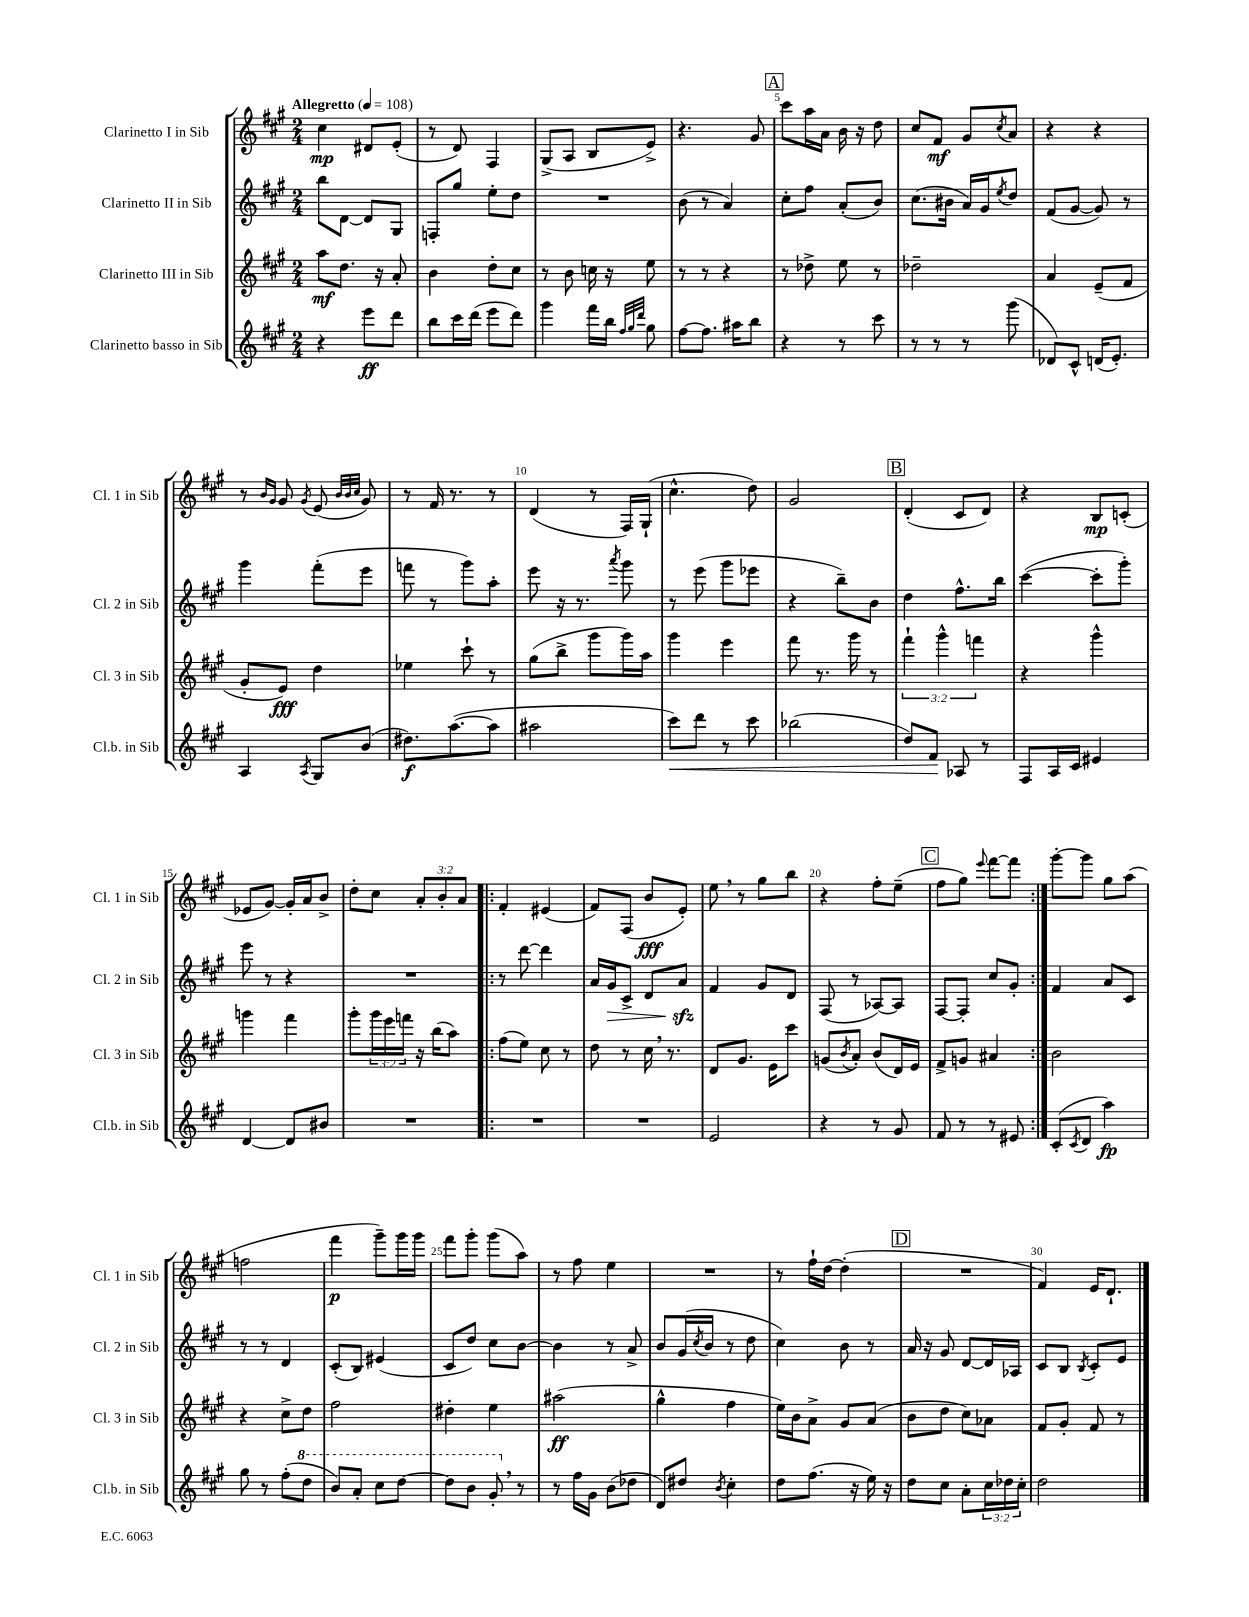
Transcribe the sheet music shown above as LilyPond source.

<<
\new StaffGroup <<
\new Staff = "s0" \with { instrumentName = "Clarinetto I in Sib" shortInstrumentName = "Cl. 1 in Sib" } {
    \clef treble \key a \major \numericTimeSignature \time 2/4 \override Staff.TupletNumber.text = #tuplet-number::calc-fraction-text \tempo "Allegretto" 4 = 108
    cis''4\mp dis'8 e'8-.( |
    r8 d'8) fis4 |
    gis8->( a8 b8 e'8->) |
    r4. gis'8 |
    \mark \markup { \box "A" } cis'''8 a''16 a'16 b'16 r16 d''8 |
    cis''8 fis'8\mf gis'8 \acciaccatura { cis''8 } a'8 |
    r4 r4 |
    r8 \grace { b'16 gis'16 } gis'8 \acciaccatura { gis'8 } e'8( \grace { b'32 b'32 cis''32 } gis'8) |
    r8 fis'16 r8. r8 |
    d'4( r8 fis16) gis16-!( |
    cis''4.-^ d''8) |
    gis'2 |
    \mark \markup { \box "B" } d'4-.( cis'8 d'8) |
    r4 b8\mp c'8-.( |
    ees'8 gis'8~) gis'16-. a'16 b'8-> |
    d''8-. cis''8 \tuplet 3/2 { a'8-. b'8-. a'8 } |
    \repeat volta 2 { fis'4-. eis'4( |
    fis'8) fis8( b'8\fff e'8-.) |
    e''8 \breathe r8 gis''8 b''8 |
    r4 fis''8-. e''8--( |
    \mark \markup { \box "C" } fis''8 gis''8) \appoggiatura { e'''8 } fis'''8~ fis'''8 | }
    gis'''8~-. gis'''8 gis''8 a''8( |
    f''2 |
    fis'''4\p gis'''8--) gis'''16 gis'''16 |
    fis'''8 gis'''8-. gis'''8( a''8) |
    r8 fis''8 e''4 |
    R2 |
    r8 fis''16-! d''16~ d''4-.( |
    \mark \markup { \box "D" } R2 |
    fis'4) e'16 d'8.-! \bar "|." |
}
\new Staff = "s1" \with { instrumentName = "Clarinetto II in Sib" shortInstrumentName = "Cl. 2 in Sib" } {
    \clef treble \key a \major \numericTimeSignature \time 2/4
    b''8 d'8~ d'8 gis8 |
    f8-. gis''8 e''8-. d''8 |
    R2 |
    b'8( r8 a'4) |
    \mark \markup { \box "A" } cis''8-. fis''8 a'8-.( b'8) |
    cis''8.( bis'16 a'16) gis'16 \acciaccatura { e''8 } d''8 |
    fis'8( gis'8~ gis'8) r8 |
    gis'''4 fis'''8-.( e'''8 |
    f'''8 r8 gis'''8) a''8-. |
    e'''8 r16 r8. \acciaccatura { a'''8 } gis'''8 |
    r8 e'''8( gis'''8 ees'''8 |
    r4 b''8--) b'8 |
    \mark \markup { \box "B" } d''4 fis''8.-^ b''16 |
    cis'''4~( cis'''8-. gis'''8-.) |
    e'''8 r8 r4 |
    R2 |
    \repeat volta 2 { r8 d'''8~ d'''4 |
    a'16 gis'16\> cis'8-> d'8 a'8\sfz\! |
    fis'4 gis'8 d'8 |
    fis8( r8 aes8~) aes8 |
    \mark \markup { \box "C" } fis8~ fis8-. cis''8 gis'8-. | }
    fis'4 a'8 cis'8 |
    r8 r8 d'4 |
    cis'8-.( b8) eis'4( |
    cis'8 d''8) cis''8 b'8~ |
    b'4 r8 a'8-> |
    b'8 gis'16( \acciaccatura { cis''8 } b'16 r8 d''8 |
    cis''4) b'8 r8 |
    \mark \markup { \box "D" } a'16 r16 gis'8 d'8~ d'16 aes16 |
    cis'8 b8 \acciaccatura { b8 } cis'8-. e'8 \bar "|." |
}
\new Staff = "s2" \with { instrumentName = "Clarinetto III in Sib" shortInstrumentName = "Cl. 3 in Sib" } {
    \clef treble \key a \major \numericTimeSignature \time 2/4 \override Staff.TupletNumber.text = #tuplet-number::calc-fraction-text
    a''8\mf d''8. r16 a'8-. |
    b'4 d''8-. cis''8 |
    r8 b'8 c''16 r16 e''8 |
    r8 r8 r4 |
    \mark \markup { \box "A" } r8 des''8-> e''8 r8 |
    des''2-- |
    a'4 e'8--( fis'8 |
    gis'8-. e'8\fff) d''4 |
    ees''4 cis'''8-! r8 |
    gis''8( b''8-> gis'''8 gis'''16) a''16 |
    gis'''4 e'''4 |
    fis'''8 r8. gis'''16 r8 |
    \mark \markup { \box "B" } \tuplet 3/2 { fis'''4-! gis'''4-^ f'''4 } |
    r4 gis'''4-^ |
    g'''4 fis'''4 |
    gis'''8-. \tuplet 3/2 { gis'''16 e'''16 f'''16 } r16 b''16( a''8) |
    \repeat volta 2 { fis''8( e''8) cis''8 r8 |
    d''8 r8 cis''16 \breathe r8. |
    d'8 gis'8. e'16 cis'''8 |
    g'8( \acciaccatura { b'8 } a'8-.) b'8( d'16) e'16 |
    \mark \markup { \box "C" } fis'8-> g'8 ais'4 | }
    b'2 |
    r4 cis''8-> d''8 |
    fis''2 |
    dis''4-. e''4 |
    ais''2\ff( |
    gis''4-^ fis''4 |
    e''16) b'16 a'8-> gis'8 a'8( |
    \mark \markup { \box "D" } b'8 d''8 cis''8) aes'8 |
    fis'8 gis'8-. fis'8 r8 \bar "|." |
}
\new Staff = "s3" \with { instrumentName = "Clarinetto basso in Sib" shortInstrumentName = "Cl.b. in Sib" } {
    \clef treble \key a \major \numericTimeSignature \time 2/4 \override Staff.TupletNumber.text = #tuplet-number::calc-fraction-text
    r4 e'''8\ff d'''8 |
    b''8 cis'''16 d'''16( e'''8 d'''8) |
    gis'''4 fis'''16 b''16 \grace { fis''32 gis''32 d'''32 } gis''8 |
    fis''8~ fis''8. ais''16 b''8 |
    \mark \markup { \box "A" } r4 r8 cis'''8 |
    r8 r8 r8 gis'''8( |
    des'8) cis'8-^ d'16( e'8.-.) |
    a4 \acciaccatura { a8 } gis8 b'8( |
    dis''8.\f) a''8.~( a''8 |
    ais''2 |
    cis'''8\<) d'''8 r8 cis'''8 |
    bes''2( |
    \mark \markup { \box "B" } d''8) fis'8\! aes8 r8 |
    fis8 a16 cis'16 eis'4 |
    d'4~ d'8 bis'8 |
    R2 |
    \repeat volta 2 { R2 |
    R2 |
    e'2 |
    r4 r8 gis'8 |
    \mark \markup { \box "C" } fis'8 r8 r8 eis'8 | }
    cis'8-.( \acciaccatura { cis'8 } d'8 a''4\fp) |
    gis''8 r8 fis''8-.( \ottava #1 d'''8 |
    b''8) a''8-. cis'''8 d'''8~ |
    d'''8 b''8 gis''8-. \breathe \ottava #0 r8 |
    r8 fis''16 gis'16 b'8( des''8 |
    d'8) dis''8 \acciaccatura { b'8 } cis''4-. |
    d''8 fis''8.( r16 e''16) r16 |
    \mark \markup { \box "D" } d''8 cis''8 a'8-. \tuplet 3/2 { cis''16 des''16 cis''16-. } |
    d''2 \bar "|." |
}
>>
>>
\layout { \context { \Score \override BarNumber.break-visibility = ##(#f #t #t) barNumberVisibility = #(every-nth-bar-number-visible 5) } }
